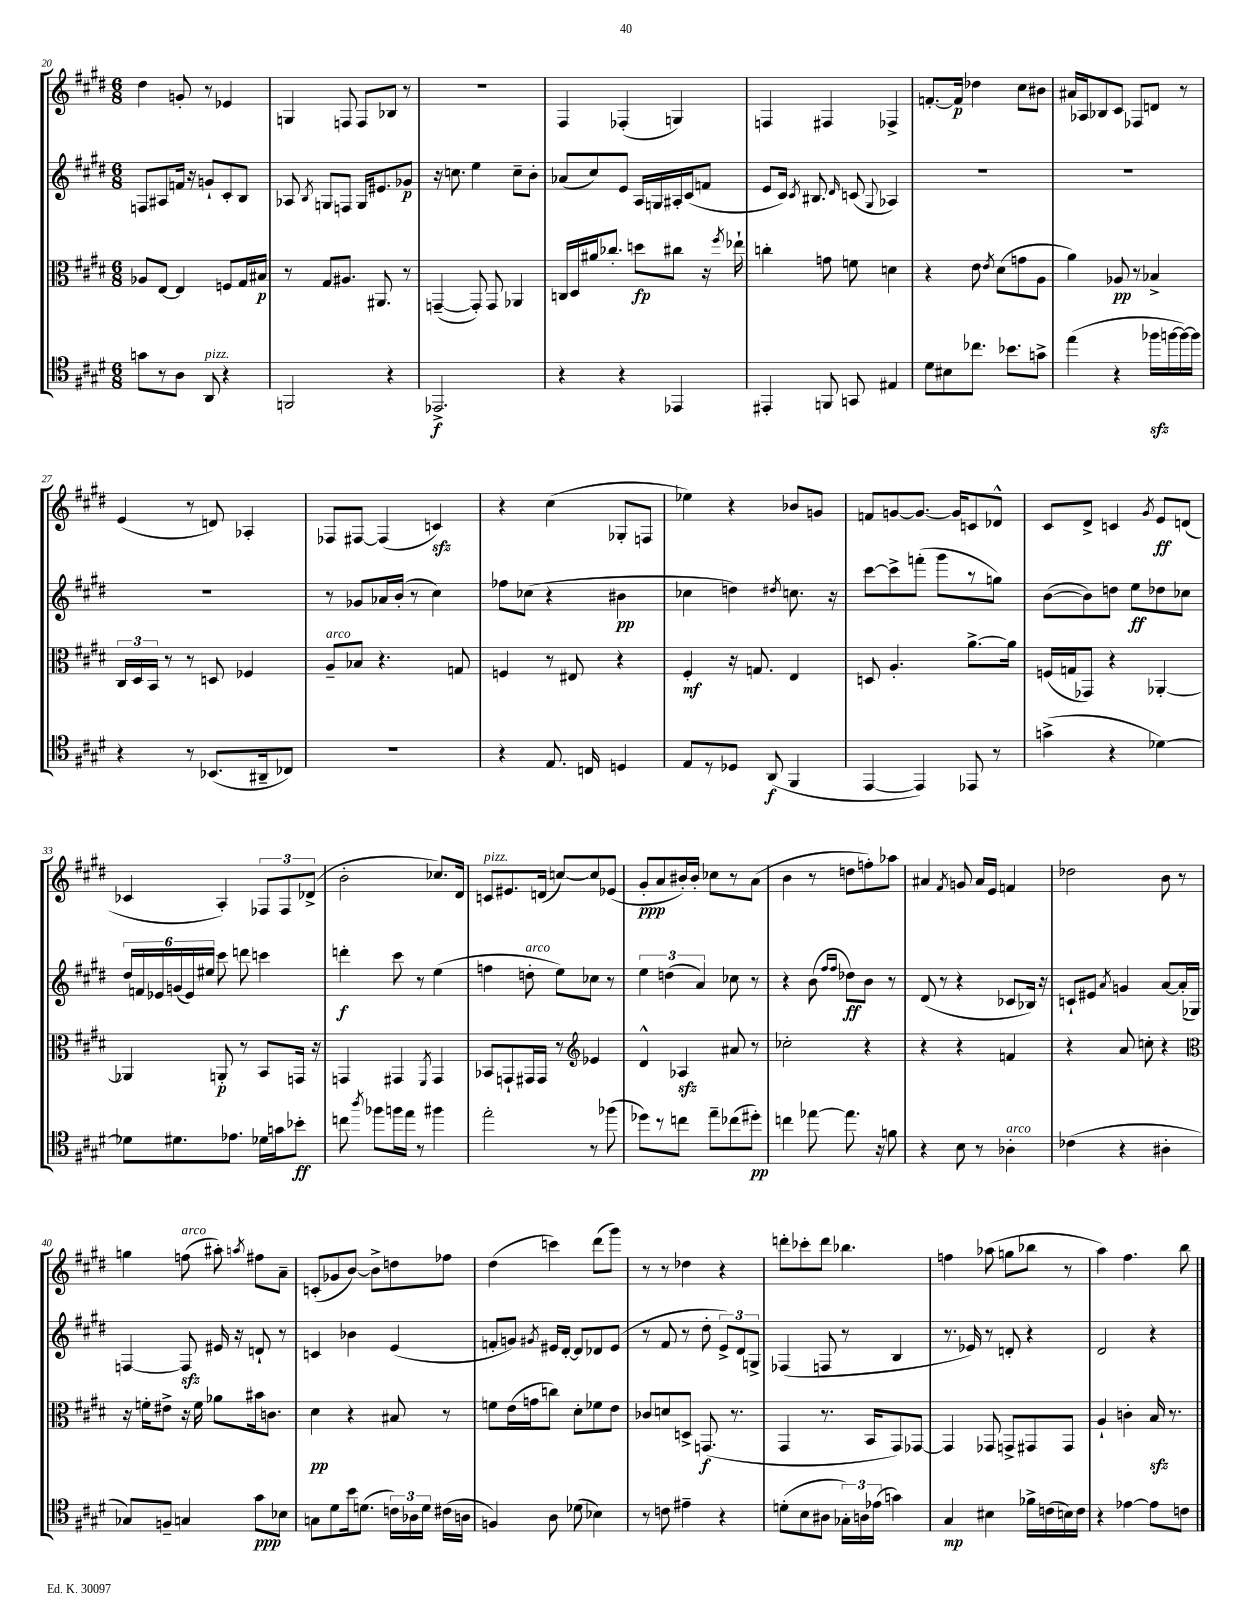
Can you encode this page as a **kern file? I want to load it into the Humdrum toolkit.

**kern	**dynam	**kern	**dynam	**kern	**dynam	**kern	**dynam
*part4	*part4	*part3	*part3	*part2	*part2	*part1	*part1
*staff4	*staff4	*staff3	*staff3	*staff2	*staff2	*staff1	*staff1
*clefC4	*	*clefC3	*	*clefG2	*	*clefG2	*
*k[f#c#g#d#]	*	*k[f#c#g#d#]	*	*k[f#c#g#d#]	*	*k[f#c#g#d#]	*
*M6/8	*	*M6/8	*	*M6/8	*	*M6/8	*
=20	=20	=20	=20	=20	=20	=20	=20
8gn\L	.	8A-X/L	.	8Fn/L	.	4dd#\	.
8r	.	[8E/J	.	8A#X/	.	.	.
8A\J	.	4E/]	.	16fn/Jk	.	8gn'/	.
.	.	.	.	16r	.	.	.
!LO:TX:a:i:t=pizz.	!	!	!	!	!	!	!
8AA/	.	.	.	8gn`/L	.	8r	.
4r	.	8Fn/L	.	8c#'/	.	4e-X/	.
.	.	16G#/L	.	8B/J	.	.	.
.	.	16B#X/JJ	p	.	.	.	.
=21	=21	=21	=21	=21	=21	=21	=21
2FFn/	.	8r	.	8A-X/	.	4Gn/	.
.	.	.	.	8qB/	.	.	.
.	.	8G#/L	.	8Gn/L	.	.	.
.	.	8.A#X/J	.	8Fn/J	.	8Fn/	.
.	.	.	.	16G/KL	.	8F/L	.
.	.	8.AA#X/	.	8.e#X/	.	.	.
4r	.	.	.	.	.	8B-X/J	.
.	.	8r	.	8g-X/J	p	8r	.
=22	=22	=22	=22	=22	=22	=22	=22
2.EE-X^/	f	([4GGn~/	.	16r	.	2.r	.
.	.	.	.	8.ccn\	.	.	.
.	.	8GG'/])	.	4ee\	.	.	.
.	.	8GG/	.	.	.	.	.
.	.	4AA-X/	.	8cc~\L	.	.	.
.	.	.	.	8b'\J	.	.	.
=23	=23	=23	=23	=23	=23	=23	=23
4r	.	16Cn/LL	.	(8a-X/L	.	4F#/	.
.	.	16D#/	.	.	.	.	.
.	.	16a#X/J	.	8cc#/)	.	.	.
.	.	8.cc-X'/J	.	.	.	.	.
4r	.	.	.	8e/J	.	(4F-X'/	.
.	.	8ddn\L	fp	16A/LL	.	.	.
.	.	.	.	16Gn/	.	.	.
4EE-X/	.	8cc#X\J	.	16A#X'/	.	4Gn/)	.
.	.	.	.	(16c#/J	.	.	.
.	.	16r	.	8fn/J	.	.	.
.	.	8qff#/	.	.	.	.	.
.	.	16ee-X`\	.	.	.	.	.
=24	=24	=24	=24	=24	=24	=24	=24
4EE#X'/	.	4ccn'\	.	8e/L	.	4Fn/	.
.	.	.	.	16c#/Jk)	.	.	.
.	.	.	.	8qc#/	.	.	.
.	.	.	.	8.B#X/	.	.	.
8FFn/	.	8gn\	.	.	.	4F#X/	.
.	.	.	.	16qqd#/	.	.	.
8GGn/	.	8fn\	.	(8cn/	.	.	.
.	.	.	.	8qqG#/	.	.	.
4E#X/	.	4dn\	.	4A-X/)	.	4F-X^/	.
=25	=25	=25	=25	=25	=25	=25	=25
8d#\L	.	4r	.	2.r	.	[8.fn'/L	.
8B#X\	.	.	.	.	.	.	.
.	.	.	.	.	.	16f/Jk]	p
8.cc-X\J	.	8e\	.	.	.	4dd-X\	.
.	.	8qe/	.	.	.	.	.
.	.	(8d#\L	.	.	.	.	.
8.b-X\L	.	.	.	.	.	.	.
.	.	8gn\	.	.	.	8cc#\L	.
8gn^\J	.	8A\J	.	.	.	8b#X\J	.
=26	=26	=26	=26	=26	=26	=26	=26
(4ee\	.	4a\)	.	2.r	.	16a#X/LL	.
.	.	.	.	.	.	16A-X/J	.
.	.	.	.	.	.	8B-X/	.
4r	.	8A-X/	pp	.	.	8c#/J	.
.	.	8r	.	.	.	8F-X/L	.
16ff-Xzz\LL	.	4B-X^/	.	.	.	8dn/J	.
[16ffn\	.	.	.	.	.	.	.
16ff\_)	.	.	.	.	.	8r	.
16ff\JJ]	.	.	.	.	.	.	.
!!LO:LB:g=z
=27	=27	=27	=27	=27	=27	=27	=27
4r	.	24C#/LL	.	2.r	.	(4e/	.
.	.	24D#/	.	.	.	.	.
.	.	24BB/JJ	.	.	.	.	.
.	.	8r	.	.	.	.	.
8r	.	8r	.	.	.	8r	.
(8.BB-X/L	.	8Dn/	.	.	.	8dn/)	.
.	.	4F-X/	.	.	.	4A-X'/	.
16AA#X~/k	.	.	.	.	.	.	.
8C-X/J)	.	.	.	.	.	.	.
=28	=28	=28	=28	=28	=28	=28	=28
!	!	!LO:TX:a:i:t=arco	!	!	!	!	!
2.r	.	8A~/L	.	8r	.	8F-X/L	.
.	.	8B-X/J	.	8g-X/L	.	[8F#X/J	.
.	.	4.r	.	16a-X/L	.	(4F#/]	.
.	.	.	.	(16b'/JJ	.	.	.
.	.	.	.	8r	.	.	.
.	.	.	.	4cc#\)	.	4cnzz/)	.
.	.	8Gn/	.	.	.	.	.
=29	=29	=29	=29	=29	=29	=29	=29
4r	.	4Fn/	.	8ff-X\L	.	4r	.
.	.	.	.	(8cc-X\J	.	.	.
8.E/	.	8r	.	4r	.	(4cc#\	.
.	.	8E#X/	.	.	.	.	.
16Cn/	.	.	.	.	.	.	.
4Dn/	.	4r	.	4b#X\	pp	8G-X'/L	.
.	.	.	.	.	.	8Fn/J	.
=30	=30	=30	=30	=30	=30	=30	=30
8E/L	.	4F#'/	mf	4cc-X\	.	4ee-X\)	.
8r	.	.	.	.	.	.	.
8D-X/J	.	16r	.	4ddn\)	.	4r	.
.	.	8.Gn/	.	.	.	.	.
(8AA/	f	.	.	.	.	.	.
.	.	.	.	8qdd#X/	.	.	.
4FF#/	.	4E/	.	8.ccn\	.	8b-X/L	.
.	.	.	.	.	.	8gn/J	.
.	.	.	.	16r	.	.	.
=31	=31	=31	=31	=31	=31	=31	=31
[4EE/	.	8Dn/	.	[8ccc#\L	.	8fn/L	.
.	.	4.A'/	.	8ccc#^\]	.	[8gn/	.
4EE/])	.	.	.	(8fffn'\J	.	8.g/J_	.
.	.	.	.	8ggg#\L	.	.	.
.	.	.	.	.	.	16g/KL]	.
8EE-X/	.	[8.a^\L	.	8r	.	8cn/	.
8r	.	.	.	8ggn\J)	.	8d-X^^/J	.
.	.	16a\Jk]	.	.	.	.	.
=32	=32	=32	=32	=32	=32	=32	=32
(4gn^\	.	(16Fn/LL	.	([8b\L	.	8c#/L	.
.	.	16Gn/J	.	.	.	.	.
.	.	8GG-X/J)	.	8b\])	.	8d#^/J	.
4r	.	4r	.	8ddn\J	.	4cn/	.
.	.	.	.	8ee\L	ff	.	.
.	.	.	.	.	.	8qg#/	.
[4d-X\)	.	[4AA-X'/	.	8dd-X\	.	8e/L	ff
.	.	.	.	8cc-X\J	.	(8dn/J	.
!!LO:LB:g=z
=33	=33	=33	=33	=33	=33	=33	=33
8d-X\L]	.	4AA-X/]	.	24dd#/LL	.	4c-X/	.
.	.	.	.	24fn/	.	.	.
.	.	.	.	24e-X/	.	.	.
8.d#X\	.	.	.	(24gn/	.	.	.
.	.	.	.	24e-/)	.	.	.
.	.	.	.	24ee#X/JJ	.	.	.
.	.	8AAn'/	p	8ccc#\	.	4A'/)	.
8.e-X\J	.	.	.	.	.	.	.
.	.	8r	.	8dddn\	.	.	.
16d-X\LL	.	8BB/L	.	4cccn\	.	12F-X/L	.
16gn\J	.	.	.	.	.	.	.
.	.	.	.	.	.	12F-/	.
8b-X'\J	ff	16GGn/Jk	.	.	.	.	.
.	.	.	.	.	.	(12d-X^/J	.
.	.	16r	.	.	.	.	.
=34	=34	=34	=34	=34	=34	=34	=34
8ccn\	.	4GGn/	.	4dddn'\	f	2b'\	.
8qaa/	.	.	.	.	.	.	.
8ff-X\L	.	.	.	.	.	.	.
16ffn\L	.	4GG#X/	.	8ccc#\	.	.	.
16ee\JJ	.	.	.	.	.	.	.
8r	.	.	.	8r	.	.	.
.	.	8qFF#/	.	.	.	.	.
4ff#X\	.	4GG#/	.	(4ee\	.	8.cc-X/L)	.
.	.	.	.	.	.	16d#/Jk	.
=35	=35	=35	=35	=35	=35	=35	=35
!	!	!	!	!	!	!LO:TX:a:i:t=pizz.	!
2ee'\	.	8BB-X/L	.	4ffn\	.	8cn/L	.
.	.	8GGn`/	.	.	.	8.e#X/	.
!	!	!	!	!LO:TX:a:i:t=arco	!	!	!
.	.	16GG#X/L	.	8ddn'\	.	.	.
.	.	16GG#/JJ	.	.	.	(16dn/Jk	.
.	.	8r	.	8ee\L)	.	[8ccn/L)	.
*	*	*clefG2	*	*	*	*	*
8r	.	4e-X/	.	8cc-X\J	.	8cc/]	.
(8ff-X\	.	.	.	8r	.	(8e-X/J	.
=36	=36	=36	=36	=36	=36	=36	=36
8dd-X\L)	.	4d#^^/	.	6ee\	.	8g#'/L	ppp
8r	.	.	.	.	.	8a/	.
.	.	.	.	(6ddn\	.	.	.
8ccn\J	.	4A-Xzz/	.	.	.	16b#X'/L)	.
.	.	.	.	.	.	16b#'/JJ	.
.	.	.	.	6a/)	.	.	.
8ee~\L	.	.	.	.	.	8cc-X\L	.
(8cc-X\	.	8a#X/	.	8cc-X\	.	8r	.
8dd#X'\J)	pp	8r	.	8r	.	(8a\J	.
=37	=37	=37	=37	=37	=37	=37	=37
4ccn\	.	2cc-X'\	.	4r	.	4b\	.
[8ee-X\	.	.	.	(8b\	.	8r	.
.	.	.	.	16qqff#/LL	.	.	.
.	.	.	.	16qqff#/JJ	.	.	.
8.ee-\]	.	.	.	8dd-X\L)	ff	8ddn\L	.
.	.	4r	.	8b\J	.	8ffn'\)	.
16r	.	.	.	.	.	.	.
8fn\	.	.	.	8r	.	8aa-X\J	.
=38	=38	=38	=38	=38	=38	=38	=38
4r	.	4r	.	(8d#/	.	4a#X/	.
.	.	.	.	8r	.	.	.
.	.	.	.	.	.	8qf#/	.
8B\	.	4r	.	4r	.	8gn/	.
8r	.	.	.	.	.	16a#/LL	.
.	.	.	.	.	.	16e/JJ	.
!LO:TX:a:i:t=arco	!	!	!	!	!	!	!
4A-X'\	.	4fn/	.	8c-X/L	.	4fn/	.
.	.	.	.	16B-X/Jk)	.	.	.
.	.	.	.	16r	.	.	.
=39	=39	=39	=39	=39	=39	=39	=39
(4c-X\	.	4r	.	8cn`/L	.	2dd-X\	.
.	.	.	.	8e#X/J	.	.	.
.	.	.	.	8qa/	.	.	.
4r	.	8a/	.	4gn/	.	.	.
.	.	8ccn'\	.	.	.	.	.
4A#X'\	.	4r	.	[8a/L	.	8b\	.
.	.	.	.	(16a'/L]	.	8r	.
.	.	.	.	16G-X/JJ)	.	.	.
!!LO:LB:g=z
=40	=40	=40	=40	=40	=40	=40	=40
*	*	*clefC3	*	*	*	*	*
8G-X/L)	.	16r	.	[4Fn/	.	4ggn\	.
.	.	16fn'\KL	.	.	.	.	.
8Fn~/J	.	8e#X^\J	.	.	.	.	.
!	!	!	!	!	!	!LO:TX:a:i:t=arco	!
4Gn/	.	16r	.	8Fzz/]	.	(8ffn\	.
.	.	16f\	.	.	.	.	.
.	.	8a-X\L	.	16e#X/	.	8aa#X'\)	.
.	.	.	.	16r	.	.	.
.	.	.	.	.	.	8qaan/	.
8g#\L	ppp	16b#X\k	.	8dn`/	.	8ff#X\L	.
.	.	8.cn\J	.	.	.	.	.
8B-X\J	.	.	.	8r	.	8a~\J	.
=41	=41	=41	=41	=41	=41	=41	=41
8Gn\L	.	4d#\	pp	4cn/	.	(8cn'/L	.
8d#\	.	.	.	.	.	8g-X/	.
16b\k	.	4r	.	4b-X\	.	[8b/J)	.
(8.dn\J	.	.	.	.	.	.	.
.	.	.	.	.	.	8b^\L]	.
24cn\LL)	.	8B#X/	.	(4e/	.	8ddn\	.
24A-X\	.	.	.	.	.	.	.
24d\JJ	.	.	.	.	.	.	.
(16c#X\LL	.	8r	.	.	.	8ff-X\J	.
16An\JJ	.	.	.	.	.	.	.
=42	=42	=42	=42	=42	=42	=42	=42
4Fn/)	.	8fn\L	.	8fn'/L	.	(4dd#\	.
.	.	(16e\L	.	8gn/J)	.	.	.
.	.	16gn\J	.	.	.	.	.
.	.	.	.	8qg#X/	.	.	.
8A\	.	8ccn\J)	.	16e#X/LL	.	4cccn\)	.
.	.	.	.	[16d#'/JJ	.	.	.
(8d-X\	.	8d#'\L	.	8d#/L]	.	.	.
4B-X\)	.	8f-X\	.	8d-X/	.	(8ddd#\L	.
.	.	8e\J	.	(8e#/J	.	8ggg#\J)	.
=43	=43	=43	=43	=43	=43	=43	=43
8r	.	8c-X/L	.	8r	.	8r	.
8cn\	.	8dn/	.	8f#/	.	8r	.
4e#X~\	.	8Dn^/J	.	8r	.	4dd-X\	.
.	.	(8.GGn/	f	8dd#'\	.	.	.
4r	.	.	.	12e^/L)	.	4r	.
.	.	8.r	.	.	.	.	.
.	.	.	.	12d#/	.	.	.
.	.	.	.	12Gn^/J	.	.	.
=44	=44	=44	=44	=44	=44	=44	=44
(8dn'\L	.	4GG#/	.	(4F-X/	.	8dddn'\L	.
8B\	.	.	.	.	.	8ccc-X'\	.
8A#X\J	.	8.r	.	8Fn/	.	8ddd\J	.
24G-X'\LL)	.	.	.	8r	.	4.bb-X\	.
24An\	.	.	.	.	.	.	.
.	.	16BB/KL	.	.	.	.	.
(24e-X\JJ	.	.	.	.	.	.	.
4gn\)	.	8GG#/)	.	4B/	.	.	.
.	.	[8GG-X/J	.	.	.	.	.
=45	=45	=45	=45	=45	=45	=45	=45
4G#/	mp	4GG-/]	.	8.r	.	4ffn\	.
.	.	.	.	16e-X/)	.	.	.
4B#X\	.	8GG-X/	.	8r	.	(8aa-X\	.
.	.	8GGn^/L	.	8dn'/	.	8ggn\L	.
16f-X^\LL	.	8GG#X/	.	4r	.	8bb-X\J	.
(16cn\	.	.	.	.	.	.	.
16Bn\)	.	8GG#/J	.	.	.	8r	.
16c\JJ	.	.	.	.	.	.	.
=46	=46	=46	=46	=46	=46	=46	=46
4r	.	4A`/	.	2d#/	.	4aa\)	.
[4e-X\	.	4cn'\	.	.	.	4.ff#\	.
8e-\L]	.	16Bzz/	.	4r	.	.	.
.	.	8.r	.	.	.	.	.
8cn\J	.	.	.	.	.	8bb\	.
==	==	==	==	==	==	==	==
*-	*-	*-	*-	*-	*-	*-	*-
